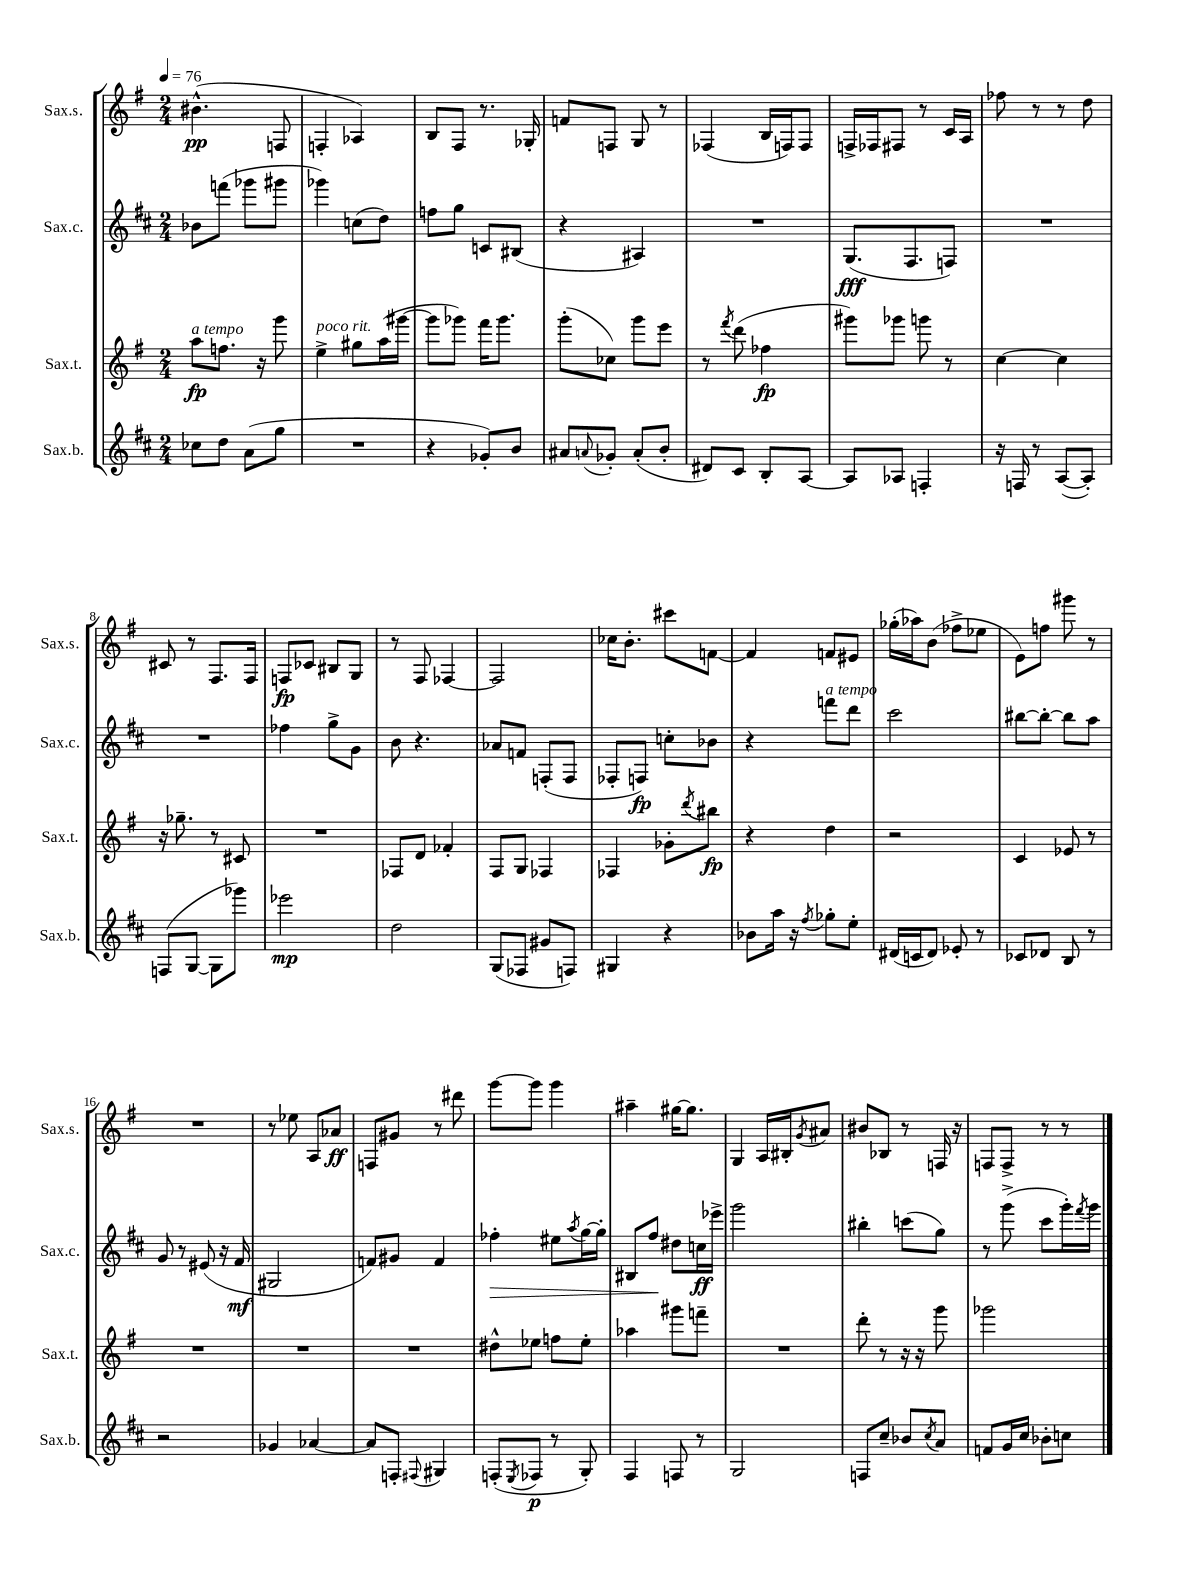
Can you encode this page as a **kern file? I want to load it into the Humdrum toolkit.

**kern	**kern	**kern	**kern
*staff4	*staff3	*staff2	*staff1
*clefG2	*clefG2	*clefG2	*clefG2
*k[f#c#]	*k[f#]	*k[f#c#]	*k[f#]
*M2/4	*M2/4	*M2/4	*M2/4
*MM76	*MM76	*MM76	*MM76
8cc-	8aa	8b-	(4.b#^^
8dd	8.ff	(8fff	.
(8a	.	8ggg-	.
.	16r	.	.
8gg	8ggg	8ggg#	8F
=	=	=	=
2r	4ee^	4ggg-)	4F'
.	8gg#	(8cc	4A-)
.	(16aa	8dd)	.
.	[16ggg#	.	.
=	=	=	=
4r	8ggg#]	8ff	8B
.	8ggg-)	8gg	8F#
8g-')	16fff#	8c	8.r
.	8.ggg-	.	.
8b	.	(8B#	.
.	.	.	16G-'
=	=	=	=
8a#	(8ggg'	4r	8f
8qqa	.	.	.
8g-'	8cc-)	.	8F
(8a'	8ggg	4A#)	8G
8b'	8eee	.	8r
=	=	=	=
8d#)	8r	2r	(4F-
.	8qfff#	.	.
8c#	(8ddd	.	.
8B'	4ff-	.	16B
.	.	.	16F)
[8A	.	.	8F
=	=	=	=
8A]	8ggg#)	(8.G	16F^
.	.	.	16F-
8A-	8ggg-	.	8F#
.	.	8.F#	.
4F'	8ggg	.	8r
.	8r	8F)	16c
.	.	.	16A
=	=	=	=
16r	[4cc	2r	8ff-
16F	.	.	.
8r	.	.	8r
([8A	4cc]	.	8r
8A'])	.	.	8dd
=	=	=	=
(8F	16r	2r	8c#
.	8.gg-~	.	.
[8G	.	.	8r
8G]	8r	.	8.F#
8ggg-)	8c#	.	.
.	.	.	16F#
=	=	=	=
2eee-	2r	4ff-	8F
.	.	.	8c-
.	.	8gg^	8B#
.	.	8g	8G
=	=	=	=
2dd	8F-	8b	8r
.	8d	4.r	8F#
.	4f-'	.	[4F-
=	=	=	=
(8G	8F#	8a-	2F-]
8F-	8G	8f	.
8g#	4F-	(8F'	.
8F)	.	8F	.
=	=	=	=
4G#	4F-	8F-'	16cc-
.	.	.	8.b'
.	.	8F)	.
4r	8g-'	8cc'	8ccc#
.	8qddd	.	.
.	8bb#	8b-	[8f
=	=	=	=
8b-	4r	4r	4f]
16aa	.	.	.
16r	.	.	.
8qff#	.	.	.
8gg-'	4dd	8fff	8f
8ee'	.	8ddd	8e#
=	=	=	=
(16d#	2r	2ccc#	(16gg-'
16c	.	.	16aa-)
8d#)	.	.	(8b
8e-'	.	.	8ff-^
8r	.	.	8ee-
=	=	=	=
8c-	4c	[8bb#	8e)
8d-	.	8bb#'_	8ff
8B	8e-	8bb#]	8ggg#
8r	8r	8aa	8r
=	=	=	=
2r	2r	8g	2r
.	.	8r	.
.	.	(8e#	.
.	.	16r	.
.	.	16f#	.
=	=	=	=
4g-	2r	2G#	8r
.	.	.	8ee-
[4a-	.	.	8A
.	.	.	8a-
=	=	=	=
8a-]	2r	8f)	8F
8F'	.	8g#	8g#
8qqF#	.	.	.
4G#	.	4f	8r
.	.	.	8ddd#
=	=	=	=
(8F'	8dd#^^	4ff-'	[8ggg
8qE	.	.	.
8F-	8ee-	.	8ggg]
8r	8ff	8ee#	4ggg
.	.	8qaa	.
8G')	8ee-'	[16gg	.
.	.	16gg']	.
=	=	=	=
4F#	4aa-	8B#	4aa#~
.	.	8ff#	.
8F	8ggg#	8dd#	[16gg#
.	.	.	8.gg#]
8r	8fff~	16cc	.
.	.	16eee-^	.
=	=	=	=
2G	2r	2ggg	4G
.	.	.	16A
.	.	.	16B#'
.	.	.	8qg
.	.	.	8a#
=	=	=	=
8F	8ddd'	4bb#'	8b#
8cc#~	8r	.	8B-
8b-	16r	(8ccc	8r
.	16r	.	.
8qcc#	.	.	.
8a	8ggg	8gg)	16F
.	.	.	16r
=	=	=	=
8f	2ggg-	8r	8F
16g	.	(8ggg^	8F^
16cc#	.	.	.
8b-'	.	8ccc#	8r
8cc	.	16ggg')	8r
.	.	8qfff#	.
.	.	16ggg	.
==	==	==	==
*-	*-	*-	*-
